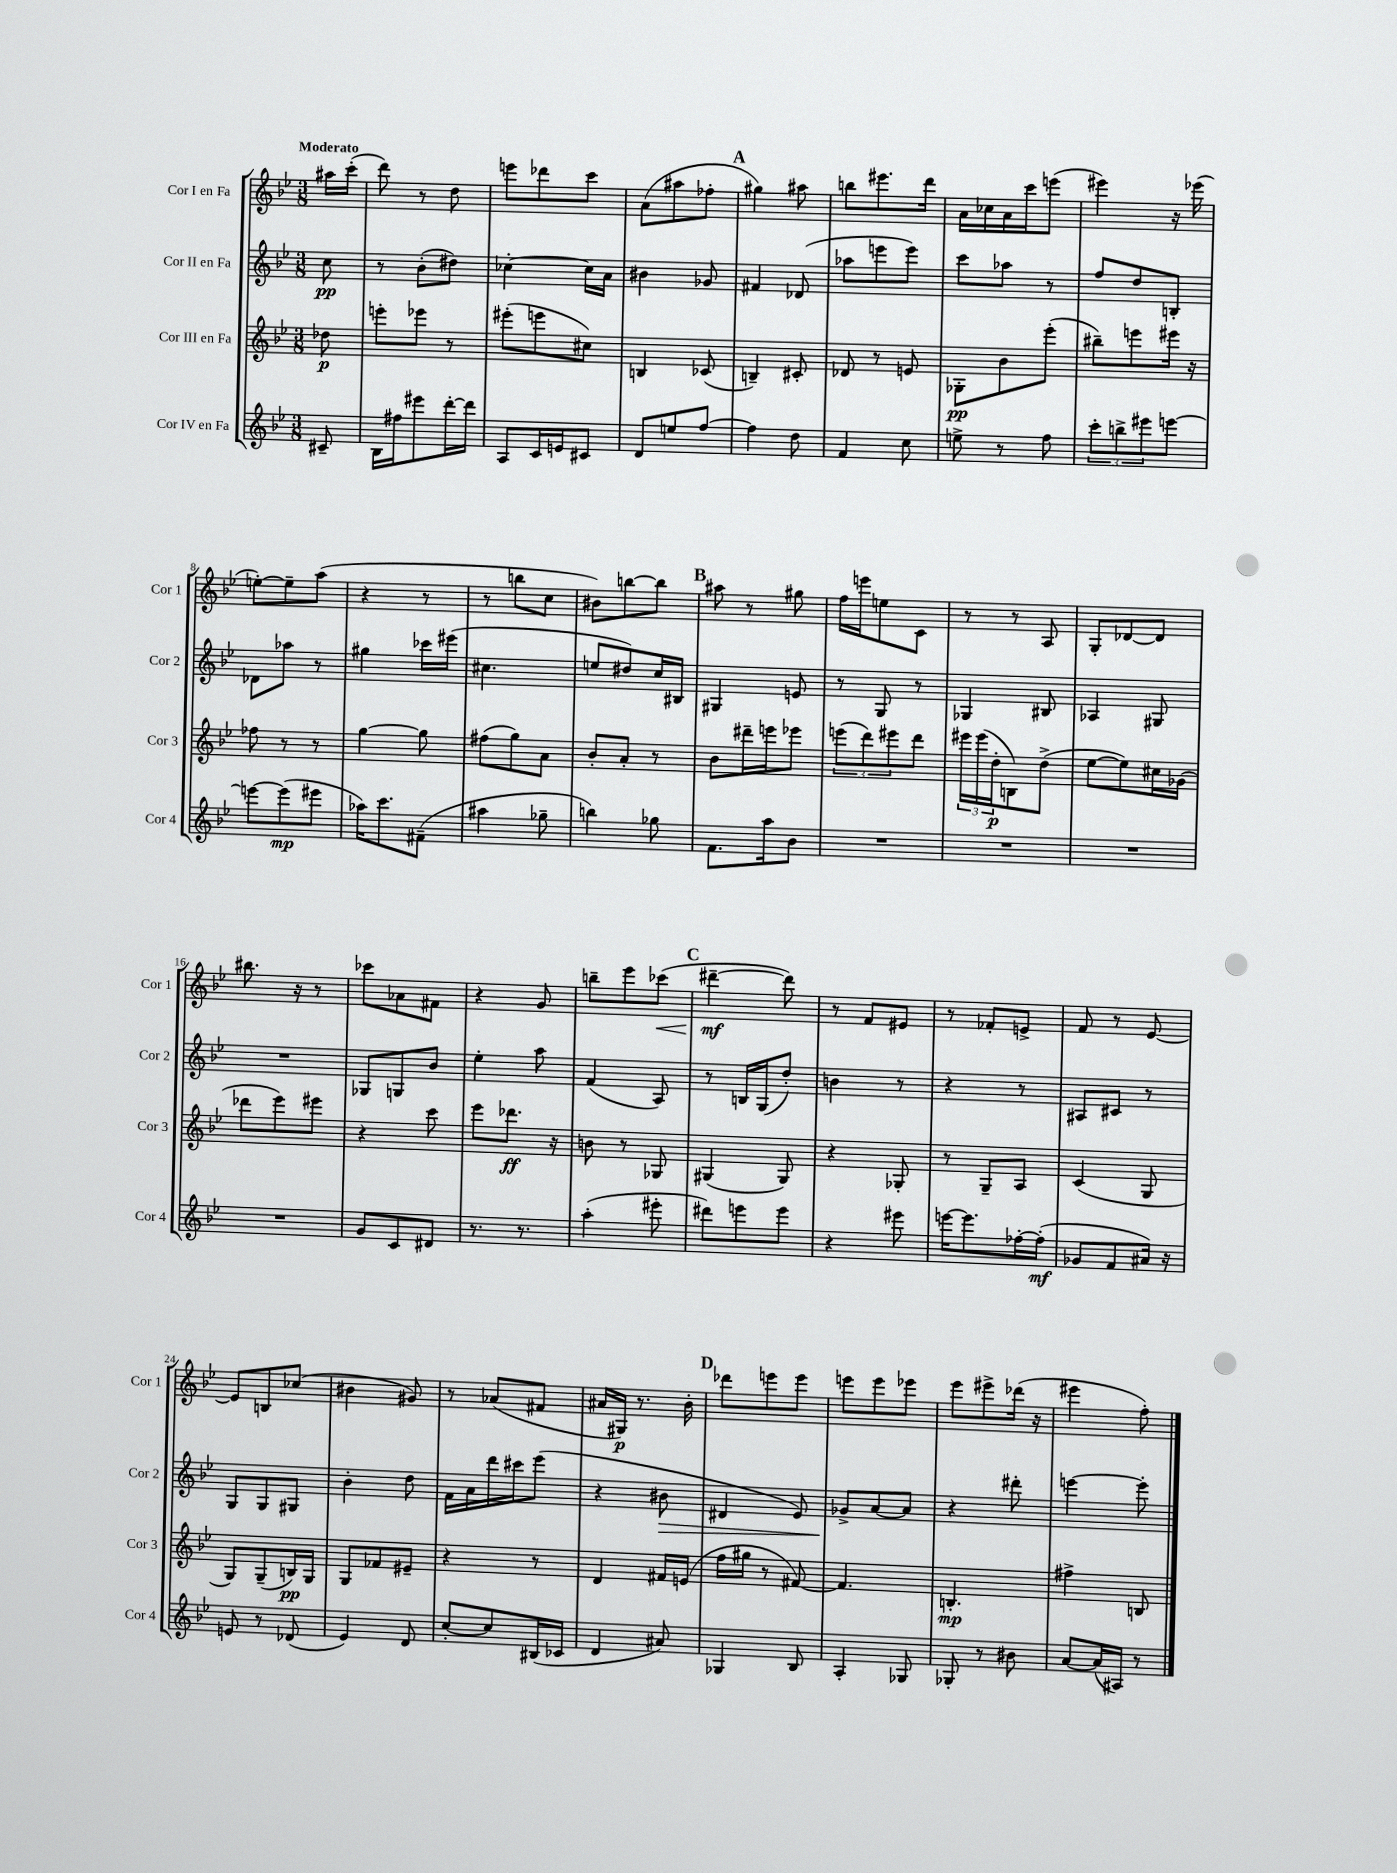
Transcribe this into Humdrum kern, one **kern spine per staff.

**kern	**kern	**kern	**kern
*staff4	*staff3	*staff2	*staff1
*clefG2	*clefG2	*clefG2	*clefG2
*k[b-e-]	*k[b-e-]	*k[b-e-]	*k[b-e-]
*M3/8	*M3/8	*M3/8	*M3/8
8c#~/	8dd-\	8cc\	16aa#\LL
.	.	.	(16ccc'\JJ
=	=	=	=
16B-\LL	8eee'\L	8r	8ddd\)
16ff#\J	.	.	.
8eee#\	8eee-\J	(8b-'\L	8r
[16ddd'\L	8r	8dd#\J)	8dd\
16ddd\]JJ	.	.	.
=	=	=	=
8A/L	(8eee#'\L	[4cc-'\	8eee\L
16c/L	8eee\	.	8ddd-\
16e/J	.	.	.
8c#/J	8cc#\J)	16cc-\]LL	8ccc\J
.	.	16a\JJ	.
=	=	=	=
8d/L	4B/	4b#\	(8a\L
8ee/	.	.	8aa#\
[8ff/J	(8c-/	8g-/	8ff-'\J
=	=	=	=
4ff\]	4B~/)	4f#/	4gg#\)
8dd\	8c#'/	(8d-/	8aa#\
=	=	=	=
4f/	8d-/	8aa-\L	8bb\L
.	8r	8eee\	8.eee#\
8cc\	8e/	8eee\J)	.
.	.	.	16ddd\Jk
=	=	=	=
8ee^\	8G-'\L	8ccc\L	16a\LL
.	.	.	16cc-\
8r	8b-\	8aa-\J	16a\
.	.	.	16ccc\J
8ff\	(8eee-'\J	8r	(8eee\J
=	=	=	=
12ccc'\L	8bb#~\L)	8ff/L	4eee#\)
12bb^\	.	.	.
.	8eee\	8dd/	.
12eee#\	.	.	.
[8eee\J	16eee#\Jk	8B'/J	16r
.	16r	.	(16eee-\
=	=	=	=
8eee\_L	8ff-\	8d-\L	[8ee'\L)
(8eee\]	8r	8aa-\J	8ee~\]
8eee#\J	8r	8r	(8aa\J
=	=	=	=
16aa-\LK)	[4gg\	4gg#\	4r
8.ccc\	.	.	.
(8f#~\J	8gg\]	16ccc-\LL	8r
.	.	(16eee#\JJ	.
=	=	=	=
4aa#\	(8ff#\L	4.cc#\	8r
.	8gg\)	.	8bb\L
8gg-~\	8a\J	.	8cc\J
=	=	=	=
4bb\)	8b-'/L	8ee/L	8b#\L)
.	8a'/J	8dd#/)	[8bb\
8gg-\	8r	16cc/L	8bb\]J
.	.	16B#/JJ	.
=	=	=	=
8.f\L	8b-\L	4G#/	8aa#\
.	16ddd#~\L	.	8r
16aa\k	16eee\J	.	.
8b-\J	8eee-\J	8e/	8gg#\
=	=	=	=
4.r	(12eee\L	8r	16ff\LL
.	.	.	16eee\J
.	12ddd\)	.	.
.	.	8G/	8ee\
.	12eee#\	.	.
.	8ddd\J	8r	8c\J
=	=	=	=
4.r	24eee#\LL	4G-/	8r
.	(24eee#\	.	.
.	24dd'\J	.	.
.	8B\)	.	8r
.	(8dd^\J	8B#/	8A/
=	=	=	=
4.r	[8ee-\L	4A-/	8G'/L
.	8ee-\])	.	[8d-/
.	16cc#\L	8G#/	8d-/]J
.	(16g-\JJ	.	.
=	=	=	=
4.r	8ddd-\L	4.r	8.bb#\
.	8eee-\)	.	.
.	.	.	16r
.	8eee#\J	.	8r
=	=	=	=
8g/L	4r	8G-/L	8ccc-\L
8c/	.	8G/	8a-\
8d#/J	8ccc\	8b-/J	8f#\J
=	=	=	=
8.r	8eee-\L	4ee-'\	4r
.	8.ddd-\J	.	.
8.r	.	.	.
.	.	8aa\	8g/
.	16r	.	.
=	=	=	=
(4aa'\	8b\	(4f/	8bb~\L
.	8r	.	8eee-\
8eee#'\	8G-/	8A/)	(8ccc-\J
=	=	=	=
8ddd#\L)	(4G#/	8r	[4ddd#~\
8eee\	.	16B/LL	.
.	.	(16G/J	.
8eee\J	8G#/)	8dd'/J)	8ddd#\])
=	=	=	=
4r	4r	4b\	8r
.	.	.	8f/L
8eee#\	8G-'/	8r	8e#/J
=	=	=	=
[16eee\LK	8r	4r	8r
8.eee\]	.	.	.
.	8G~/L	.	8f-'/L
[16ff-'\L	8A/J	8r	8e^/J
(16ff-'\]JJ	.	.	.
=	=	=	=
8g-/L	(4c/	8A#/L	8f/
8f/	.	8c#/J	8r
16a#/Jk)	8G/	8r	[8e-/
16r	.	.	.
=	=	=	=
8e/	8G/L)	8G/L	8e-/]L
8r	(8G~/	8G/	8B/
(8d-/	16B/L)	8G#/J	(8cc-/J
.	16G/JJ	.	.
=	=	=	=
4e-/)	8G/L	4b-'\	4b#\
.	8f-/	.	.
8d/	8e#~/J	8dd\	8g#/)
=	=	=	=
[8cc'/L	4r	16f\LL	8r
.	.	16a\	.
8cc/]	.	16ddd\	(8a-/L
.	.	16ccc#\J	.
(16B#/L	8r	(8eee-\J	8f#/J
16c-/JJ	.	.	.
=	=	=	=
4d/	4d/	4r	16a#/LL
.	.	.	16G#/JJ)
.	.	.	8.r
8a#/)	16f#/LL	8b#\	.
.	(16e/JJ	.	16b-'\
=	=	=	=
4G-/	16ff\LL	4d#/	8ddd-\L
.	16gg#\JJ	.	.
.	8r	.	8eee\
8B-/	[8f#/)	8e-/)	8eee\J
=	=	=	=
4A'/	4.f#/]	8g-^/L	8eee\L
.	.	[8a/	8eee\
8G-/	.	8a/]J	8eee-\J
=	=	=	=
8G-'/	4.B'/	4r	8eee-\L
8r	.	.	8eee#^\
8b#\	.	8ddd#'\	(16ddd-\Jk
.	.	.	16r
=	=	=	=
[8a/L	4ff#^\	[4eee\	4eee#\
(16a/]L	.	.	.
16A#/JJ)	.	.	.
8r	8B/	8eee'\]	8ff'\)
==	==	==	==
*-	*-	*-	*-
